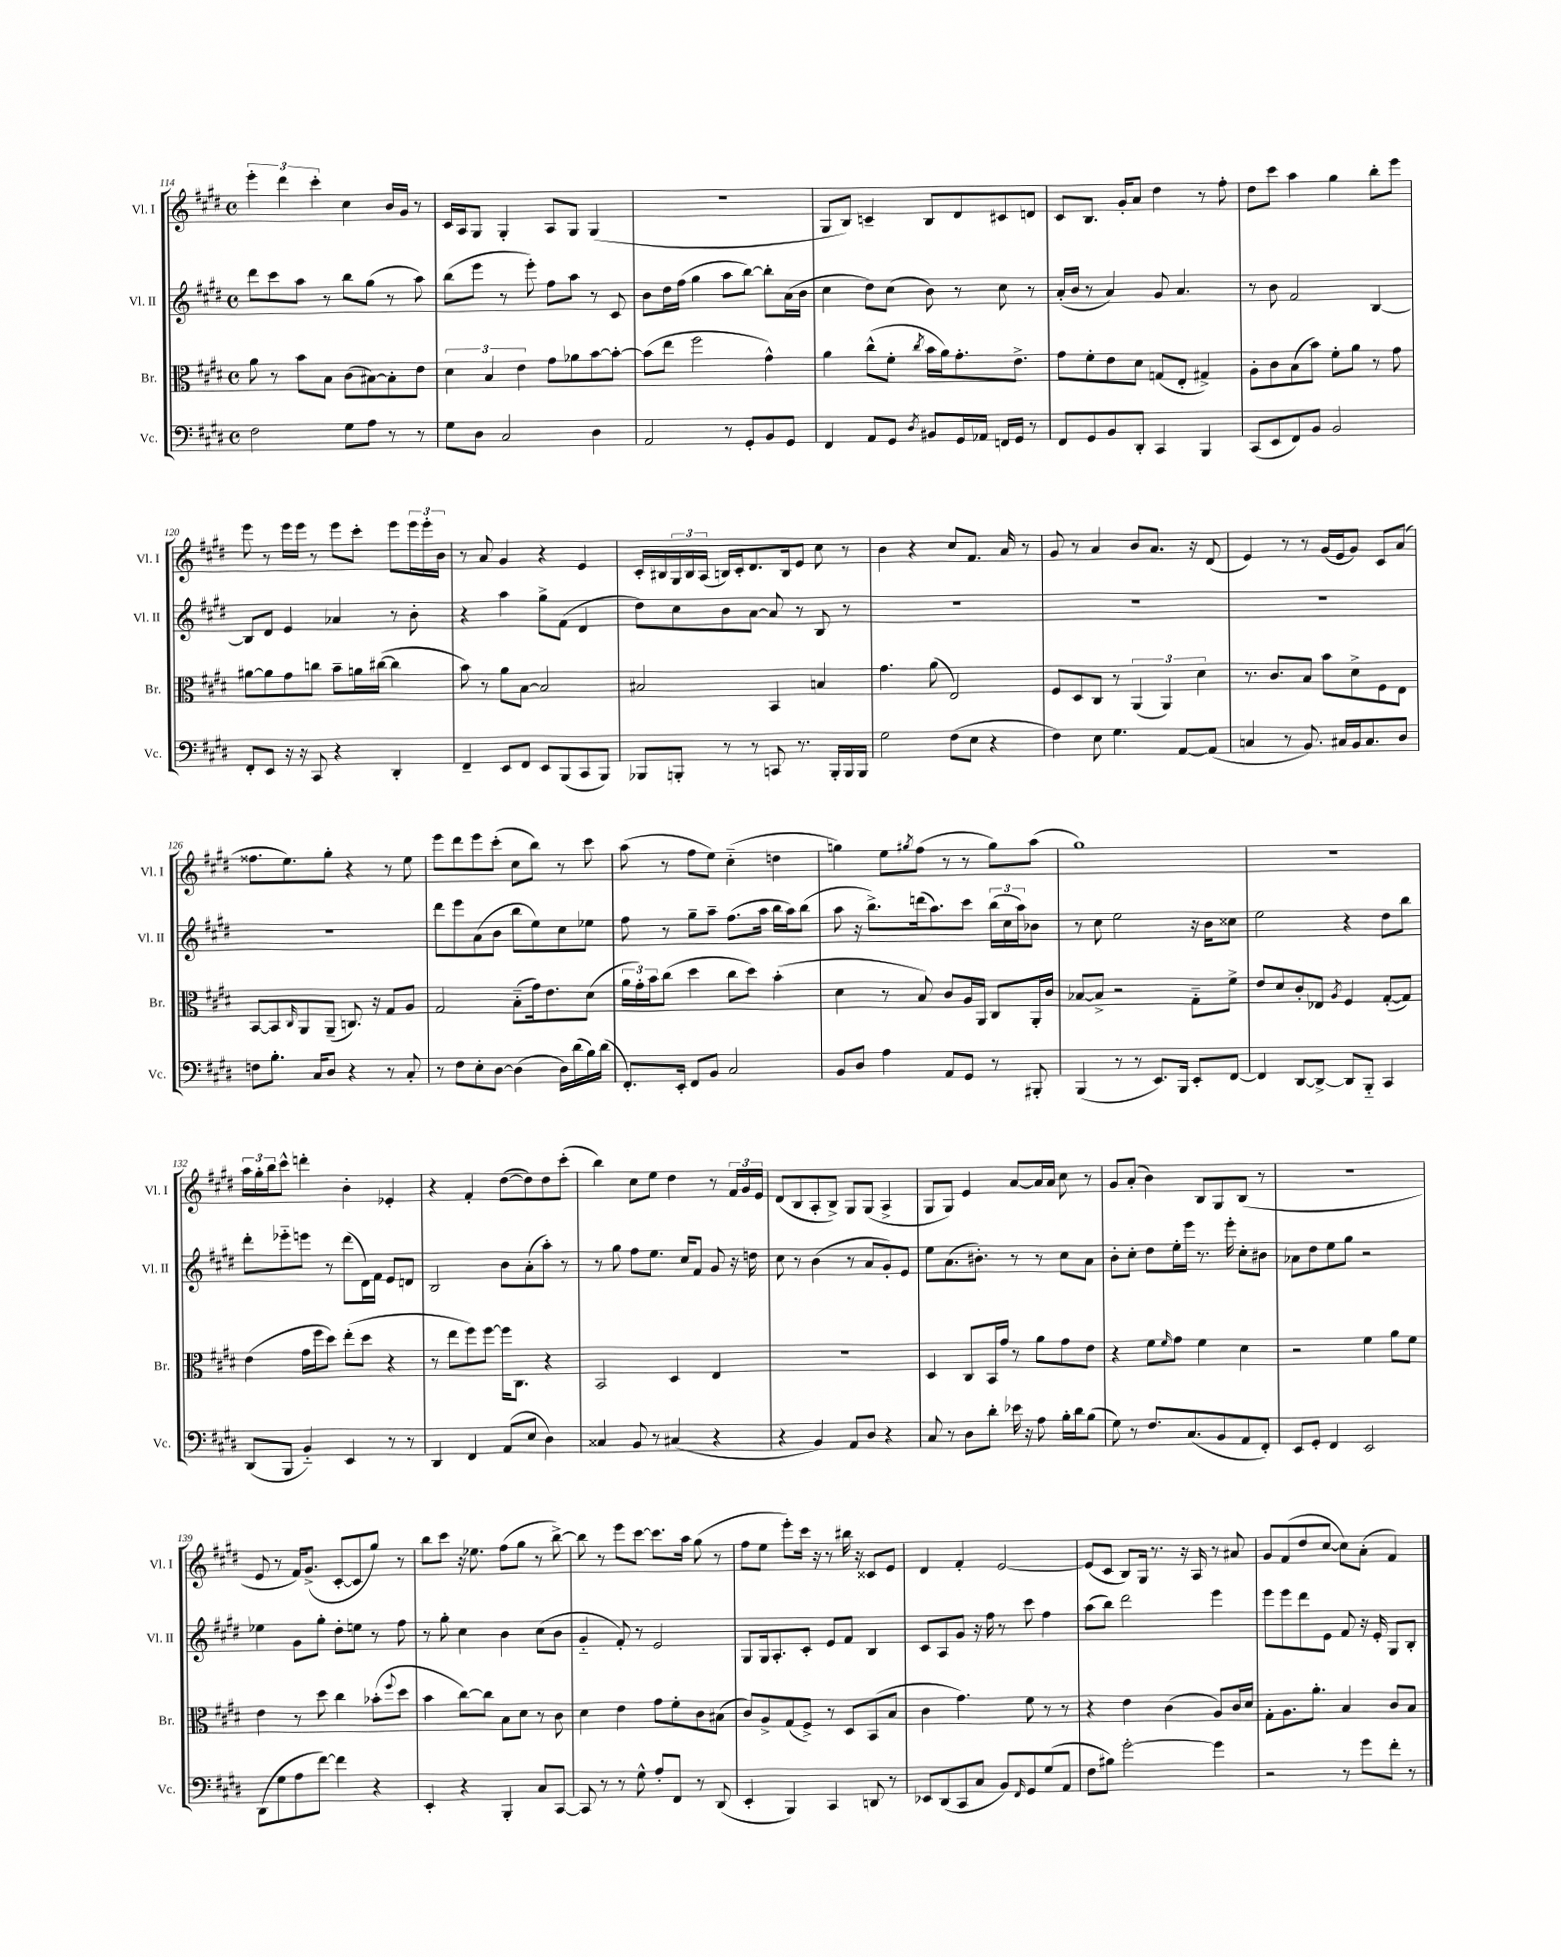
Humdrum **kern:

**kern	**kern	**kern	**kern
*part4	*part3	*part2	*part1
*staff4	*staff3	*staff2	*staff1
*I"Vc.	*I"Br.	*I"Vl. II	*I"Vl. I
*I'Vc.	*I'Br.	*I'Vl. II	*I'Vl. I
*clefF4	*clefC3	*clefG2	*clefG2
*k[f#c#g#d#]	*k[f#c#g#d#]	*k[f#c#g#d#]	*k[f#c#g#d#]
*M4/4	*M4/4	*M4/4	*M4/4
*met(c)	*met(c)	*met(c)	*met(c)
=114	=114	=114	=114
2F#\	8a\	8ddd#\L	6eee'\
.	8r	8ccc#\	.
.	.	.	6ddd#\
.	8b\L	8aa\J	.
.	.	.	6ccc#'\
.	8B\J	8r	.
8G#\L	(8c#\L	8bb\L	4cc#\
8A\J	[8B#X\)	(8gg#\J	.
8r	8B#'\]	8r	16b/LL
.	.	.	16g#/JJ
8r	8e\J	8aa\)	8r
=115	=115	=115	=115
8G#\L	6d#\	(8bb\L	16c#/LL
.	.	.	16A/J
8D#\J	.	8eee\J	8G#/J
.	6B/	.	.
2C#/	.	8r	4G#'/
.	6e\	.	.
.	.	8eee'\)	.
.	8g#\L	8ff#\L	8A/L
.	8a-X\	8aa\J	8G#/J
4D#\	[8b\	8r	(4G#/
.	8b'\J_	8c#/	.
=116	=116	=116	=116
2AA/	(8b\L]	8b\L	1r
.	8ee\J	16dd#\L	.
.	.	(16ff#\JJ	.
.	2ff#\	4gg#\	.
8r	.	8aa\L	.
8GG#'/L	.	[8bb\J)	.
8BB/	4g#^^\)	8bb'\L]	.
8GG#/J	.	(16a\L	.
.	.	16b\JJ	.
=117	=117	=117	=117
4FF#/	4a\	4cc#\	8G#/L
.	.	.	8B/J)
8AA/L	(8cc#^^\L	8dd#\L)	4cn~/
8GG#/J	8f#'\J	(8cc#\J	.
8qD#/	8qcc#/	.	.
8BB#X/L	16b\LL	8b\)	8B/L
.	16a\J)	.	.
16GG#/L	8.g#'\	8r	8d#/
16AA-X/JJ	.	.	.
16FFn/LL	.	8cc#\	8c#X/
16GG#/JJ	8.e^\J	.	.
8r	.	8r	8dn/J
=118	=118	=118	=118
8FF#/L	8g#\L	(16a'/LL	8c#/L
.	.	16b/JJ	.
8GG#/	8f#'\	8r	8.B/J
8BB/	8e\	4a/)	.
.	.	.	16g#'/KL
8DD#'/J	8d#\J	.	8a/J
4CC#/	(8Gn/L	8g#/	4dd#\
.	8E'/J	4.a/	.
4BBB/	4G#X^/)	.	8r
.	.	.	8ff#'\
=119	=119	=119	=119
(8CC#/L	8A'\L	8r	8dd#\L
8EE/	8c#\	8b\	8ccc#\J
8FF#/)	(8B\	2f#/	4aa\
8BB/J	8b\J)	.	.
2BB/	8f#'\L	.	4gg#\
.	8a\J	.	.
.	8r	[4B/	8bb'\L
.	8g#\	.	8eee\J
!!LO:LB:g=z
=120	=120	=120	=120
8FF#'/L	[8a#X\L	8B/L]	8eee\
8EE/J	8a#\]	8d#/J	8r
16r	8g#\	4e/	16eee\LL
16r	.	.	16eee\JJ
8CC#/	8ccn\J	.	8r
4r	8b~\L	4a-X/	8eee\L
.	16an\L	.	8ccc#'\J
.	([16cc#X\JJ	.	.
4DD#'/	4cc#\]	8r	8eee\L
.	.	8b'\	24eee\L
.	.	.	24eee'\
.	.	.	24b\JJ
=121	=121	=121	=121
4FF#~/	8b\)	4r	8r
.	8r	.	8a/
8EE/L	8a\L	4aa\	4g#/
8FF#/J	[8B\J	.	.
8EE/L	2B/]	8gg#^\L	4r
(8BBB/	.	(8f#\J	.
8CC#/	.	4d#/	4e/
8BBB/J)	.	.	.
=122	=122	=122	=122
8BBB-X/L	2B#X/	8dd#\L)	16c#'/LL
.	.	.	16B#X/
8BBBn'/J	.	8cc#\	24G#/
.	.	.	24B#/
.	.	.	(24A/JJ
8r	.	8b\	16Bn/LL)
.	.	.	16c#'/J
8r	.	[8a\J	8.d#/
8CCn/	4BB/	8a/]	.
.	.	.	16B/k
8.r	.	8r	8e/J
.	4Bn/	8B/	8cc#\
16BBB'/LL	.	.	.
16BBB/	.	8r	8r
16BBB/JJ	.	.	.
=123	=123	=123	=123
2G#\	4.g#\	1r	4b\
.	.	.	4r
.	(8a\	.	.
(8F#\L	2E/)	.	8cc#/L
8E\J	.	.	8.f#/J
4r	.	.	.
.	.	.	16a/
.	.	.	8r
=124	=124	=124	=124
4F#\)	8F#/L	1r	8g#/
.	8D#/	.	8r
8E\	8C#/J	.	4a/
4.G#\	8r	.	.
.	(6AA/	.	8b/L
.	.	.	8.a/J
.	6AA/)	.	.
[8AA/L	.	.	.
.	.	.	16r
.	6d#\	.	.
(8AA/J]	.	.	(8d#/
=125	=125	=125	=125
4Cn/	8.r	1r	4e/)
.	8.c#/L	.	.
8r	.	.	8r
8.BB/)	8B/J	.	8r
.	8b\L	.	(16g#/LL
16C#X/LL	.	.	16e/J
16BB/J	8d#^\	.	8g#/J)
8.C#/	.	.	.
.	8F#\	.	8c#/L
8D#/J	8E\J	.	(8a/J
!!LO:LB:g=z
=126	=126	=126	=126
8Fn\L	[8BB/L	1r	8.ff##X\L
8.B'\J	8BB/]	.	.
.	.	.	8.ee\)
.	16qqC#/	.	.
.	8AA/	.	.
16C#/KL	.	.	.
8D#/J	(8AA~/J	.	8gg#'\J
4r	8.Cn/)	.	4r
.	16r	.	.
8r	8G#/L	.	8r
8C#'/	8A/J	.	8ee\
=127	=127	=127	=127
8r	2G#/	8ddd#\L	8eee\L
8F#\L	.	8eee\	8ddd#\
8E'\	.	(8a\	8eee\
[8D#\J	.	8b\J	(8ccc#'\J
(4D#\]	(8B\L	8bb\L	8cc#\L
.	16g#\k)	8ee\)	8bb\J)
.	8.e\	.	.
16D#\LL)	.	8cc#\	8r
(16d#\	.	.	.
16B\)	(8d#\J	8ee-X\J	8ccc#\
(16d#\JJ	.	.	.
=128	=128	=128	=128
8.FF#'/L)	24a\LL	8ff#\	(8aa\
.	24g#'\)	.	.
.	24b\J	.	.
.	(8cc#\J	8r	8r
16EE'/Jk	.	.	.
8FF#/L	4dd#\	8gg#~\L	8ff#\L
8BB/J	.	8aa~\J	8ee\J)
2C#/	8cc#\L	(8.ff#\L	(4cc#\
.	8dd#\J)	.	.
.	.	16aa\Jk	.
.	(4b'\	16bb\LL	4ddn\
.	.	16aa\J)	.
.	.	(8bb\J	.
=129	=129	=129	=129
8BB/L	4d#\	8aa\	4ggn\)
8D#/J	.	16r	.
.	.	8.bb^\L)	.
4A\	8r	.	8ee\L
.	.	.	8qgg#X/
.	8B/)	(16dddn\k	(8ff#\J
.	.	8.aa\)	.
8AA/L	8c#/L	.	8r
8GG#/J	16A/L	8ccc#\J	8r
.	16AA/JJ	.	.
8r	8C#/L	(24bb\LL	8gg#\L)
.	.	24cc#\	.
.	.	24aa\J)	.
8BBB#X'/	16AA'/L	8b-X\J	(8aa\J
.	16c#/JJ	.	.
=130	=130	=130	=130
(4BBB/	[8B-X/L	8r	1gg#)
.	8B-^/J]	8cc#\	.
8r	2r	2ee\	.
8r	.	.	.
8.EE/L)	.	.	.
16BBB/Jk	.	.	.
8EE'/L	8G#\L	16r	.
.	.	16b\KL	.
[8FF#/J	8f#^\J	8cc##X\J	.
=131	=131	=131	=131
4FF#/]	8e/L	2ee\	1r
.	8d#/	.	.
[8DD#/L	8c#'/	.	.
8DD#^/J_	8E-X/J	.	.
.	8qA/	.	.
8DD#/L]	4F#/	4r	.
8BBB/J	.	.	.
4CC#/	([8G#'/L	8dd#\L	.
.	8G#/J])	8bb\J	.
!!LO:LB:g=z
=132	=132	=132	=132
(8DD#/L	(4e\	8ddd#'\L	24aa\LL
.	.	.	24gg#'\
.	.	.	24bb\J
8BBB/J	.	8eee-X\	8ccc#^^\J
4BB/)	16g#\LL	8eeen\J	4dddn'\
.	16ff#\J	.	.
.	8dd#\J)	8r	.
4EE/	(8ee'\L	(8ddd#\L	4b'\
.	8dd#\J	16d#\L)	.
.	.	16f#\JJ	.
8r	4r	8e/L	4e-X'/
8r	.	8dn/J	.
=133	=133	=133	=133
4DD#/	8r	2B/	4r
.	8ee\L	.	.
4FF#/	8ff#\)	.	4f#'/
.	[8ff#\J	.	.
(8AA/L	16ff#\KL]	8b\L	([8dd#\L
.	8.C#\J	.	.
8E/J	.	(8a'\	8dd#\])
4D#\)	4r	8aa'\J)	8dd#\
.	.	8r	(8ccc#'\J
=134	=134	=134	=134
4C##X/	2BB/	8r	4bb\)
.	.	8gg#\	.
8BB/	.	8ff#\L	8cc#\L
8r	.	8.ee\J	8ee\J
(4C#X/	4D#/	.	4dd#\
.	.	16cc#/KL	.
.	.	8f#/J	.
4r	4E/	8g#/	8r
.	.	16r	24f#/LL
.	.	.	24g#/
.	.	16ddn\	.
.	.	.	24e/JJ
=135	=135	=135	=135
4r	1r	8cc#\	(8d#/L
.	.	8r	8B/
4BB/)	.	(4b\	8A'/
.	.	.	8B^/J)
8AA/L	.	8r	8G#/L
8D#/J	.	8a/L	(8G#/J
4r	.	8g#'/)	4A^/
.	.	8e/J	.
=136	=136	=136	=136
8C#/	4D#/	8ee\L	8G#/L
8r	.	(8.a\	8G#/J)
8D#\L	8C#/L	.	4e/
.	.	8.b#X'\J)	.
8d#'\J	16BB/L	.	.
.	16g#/JJ	.	.
16e-X\	8r	8r	[8a/L
16r	.	.	.
8A\	8a\L	8r	16a/L]
.	.	.	16a/JJ
16B'\LL	8g#\	8cc#\L	8cc#\
16d#\J	.	.	.
(8B\J	8e\J	8a\J	8r
=137	=137	=137	=137
8G#\)	4r	8b'\L	8g#/L
8r	.	8cc#'\J	(8a'/J
8.F#/L	8f#\L	8dd#\L	4b\)
.	16qqf#/	.	.
.	8g#\J	16ee'\L	.
(8.C#/	.	16eee\JJ	.
.	4f#\	8.r	8B/L
8BB/	.	.	8G#/
.	.	16eee'\	.
8AA/	4d#\	8cc#'\L	(8B/J
8FF#'/J)	.	8b#X\J	8r
=138	=138	=138	=138
8EE/L	2r	8a-X\L	1r
8GG#'/J	.	8dd#\	.
4FF#/	.	8ee\	.
.	.	8gg#\J	.
2EE/	4f#\	2r	.
.	8a\L	.	.
.	8f#\J	.	.
!!LO:LB:g=z
=139	=139	=139	=139
(8DD#\L	4e\	4ee-X\	8e/
8G#\	.	.	8r
8A\	8r	8g#\L	16f#/KL)
.	.	.	(8.g#^/J
[8f#\J)	8dd#\	8gg#'\J	.
4f#\]	4cc#\	8dd#'\L	[8c#'/L
.	.	8een\J	8c#/]
4r	(8b-X'\L	8r	8gg#/J)
.	8qqff#/	.	.
.	8dd#\J	8ff#\	8r
=140	=140	=140	=140
4EE'/	4b\	8r	8bb\L
.	.	8gg#'\	8ccc#\J
4r	[8cc#\L)	4cc#\	16r
.	.	.	8.ee-X\
.	8cc#\J]	.	.
4BBB'/	8B\L	4b\	(8ff#\L
.	8d#\J	.	8gg#\J
8C#/L	8r	(8cc#\L	8r
[8CC#/J	8c#\	8b\J	[8bb^\)
=141	=141	=141	=141
8CC#/]	4d#\	4g#/	8bb\]
8r	.	.	8r
8r	4e\	8f#'/)	8eee\L
8G#^^\	.	8r	[8ccc#\J
8A'/L	8g#\L	2e/	8.ccc#\L]
8FF#/J	8f#'\	.	.
.	.	.	16aa\Jk
8r	8c#\	.	(8gg#\
(8DD#/	(8B#X\J	.	8r
=142	=142	=142	=142
4EE'/	8c#/L)	8G#/L	8ff#\L
.	8A^/	16G#/k	8ee\J
.	.	8.A'/	.
4BBB/)	(8G#/	.	8eee'\L)
.	8F#^/J)	8c#'/J	16ccc#\Jk
.	.	.	16r
4CC#/	8r	8e/L	8r
.	8D#/L	8f#/J	16bb#X\
.	.	.	16r
8DDn/	(8BB/	4B/	8c##X/L
8r	8B/J	.	8e/J
=143	=143	=143	=143
8EE-X/L	4c#\	8c#/L	4d#/
(8DD#/	.	8A/	.
8CC#/	4.g#\)	8g#/J	4f#'/
8C#/J	.	16r	.
.	.	16ff#\	.
8BB/L)	.	8r	[2e/
16qqFF#/	.	.	.
8GG#/	8f#\	8ccc#\	.
(8G#/	8r	4ff#\	.
8AA/J	8r	.	.
=144	=144	=144	=144
8F#\L	4r	(8aa\L	(8e/L]
8B#X\J)	.	8bb\J)	8c#/J
[2g#'\	4e\	2ddd#\	8B/L)
.	.	.	16G#/Jk
.	.	.	8.r
.	(4c#\	.	.
.	.	.	16r
.	.	.	16A/
4g#\]	8A/L)	4eee\	8r
.	16c#/L	.	8a#X/
.	16d#/JJ	.	.
=145	=145	=145	=145
2r	8G#'\L	8eee\L	8g#/L
.	8.A\	8eee\	(8f#/
.	.	8ddd#\	8dd#/
.	8.a'\J	.	.
.	.	8e\J	[8cc#/J
8r	4B/	8f#/	8cc#\L])
8g#\L	.	16r	(8a'\J
.	.	16e'/	.
8f#'\J	8c#/L	8G#/L	4f#/)
8r	8B/J	8B'/J	.
==	==	==	==
*-	*-	*-	*-
